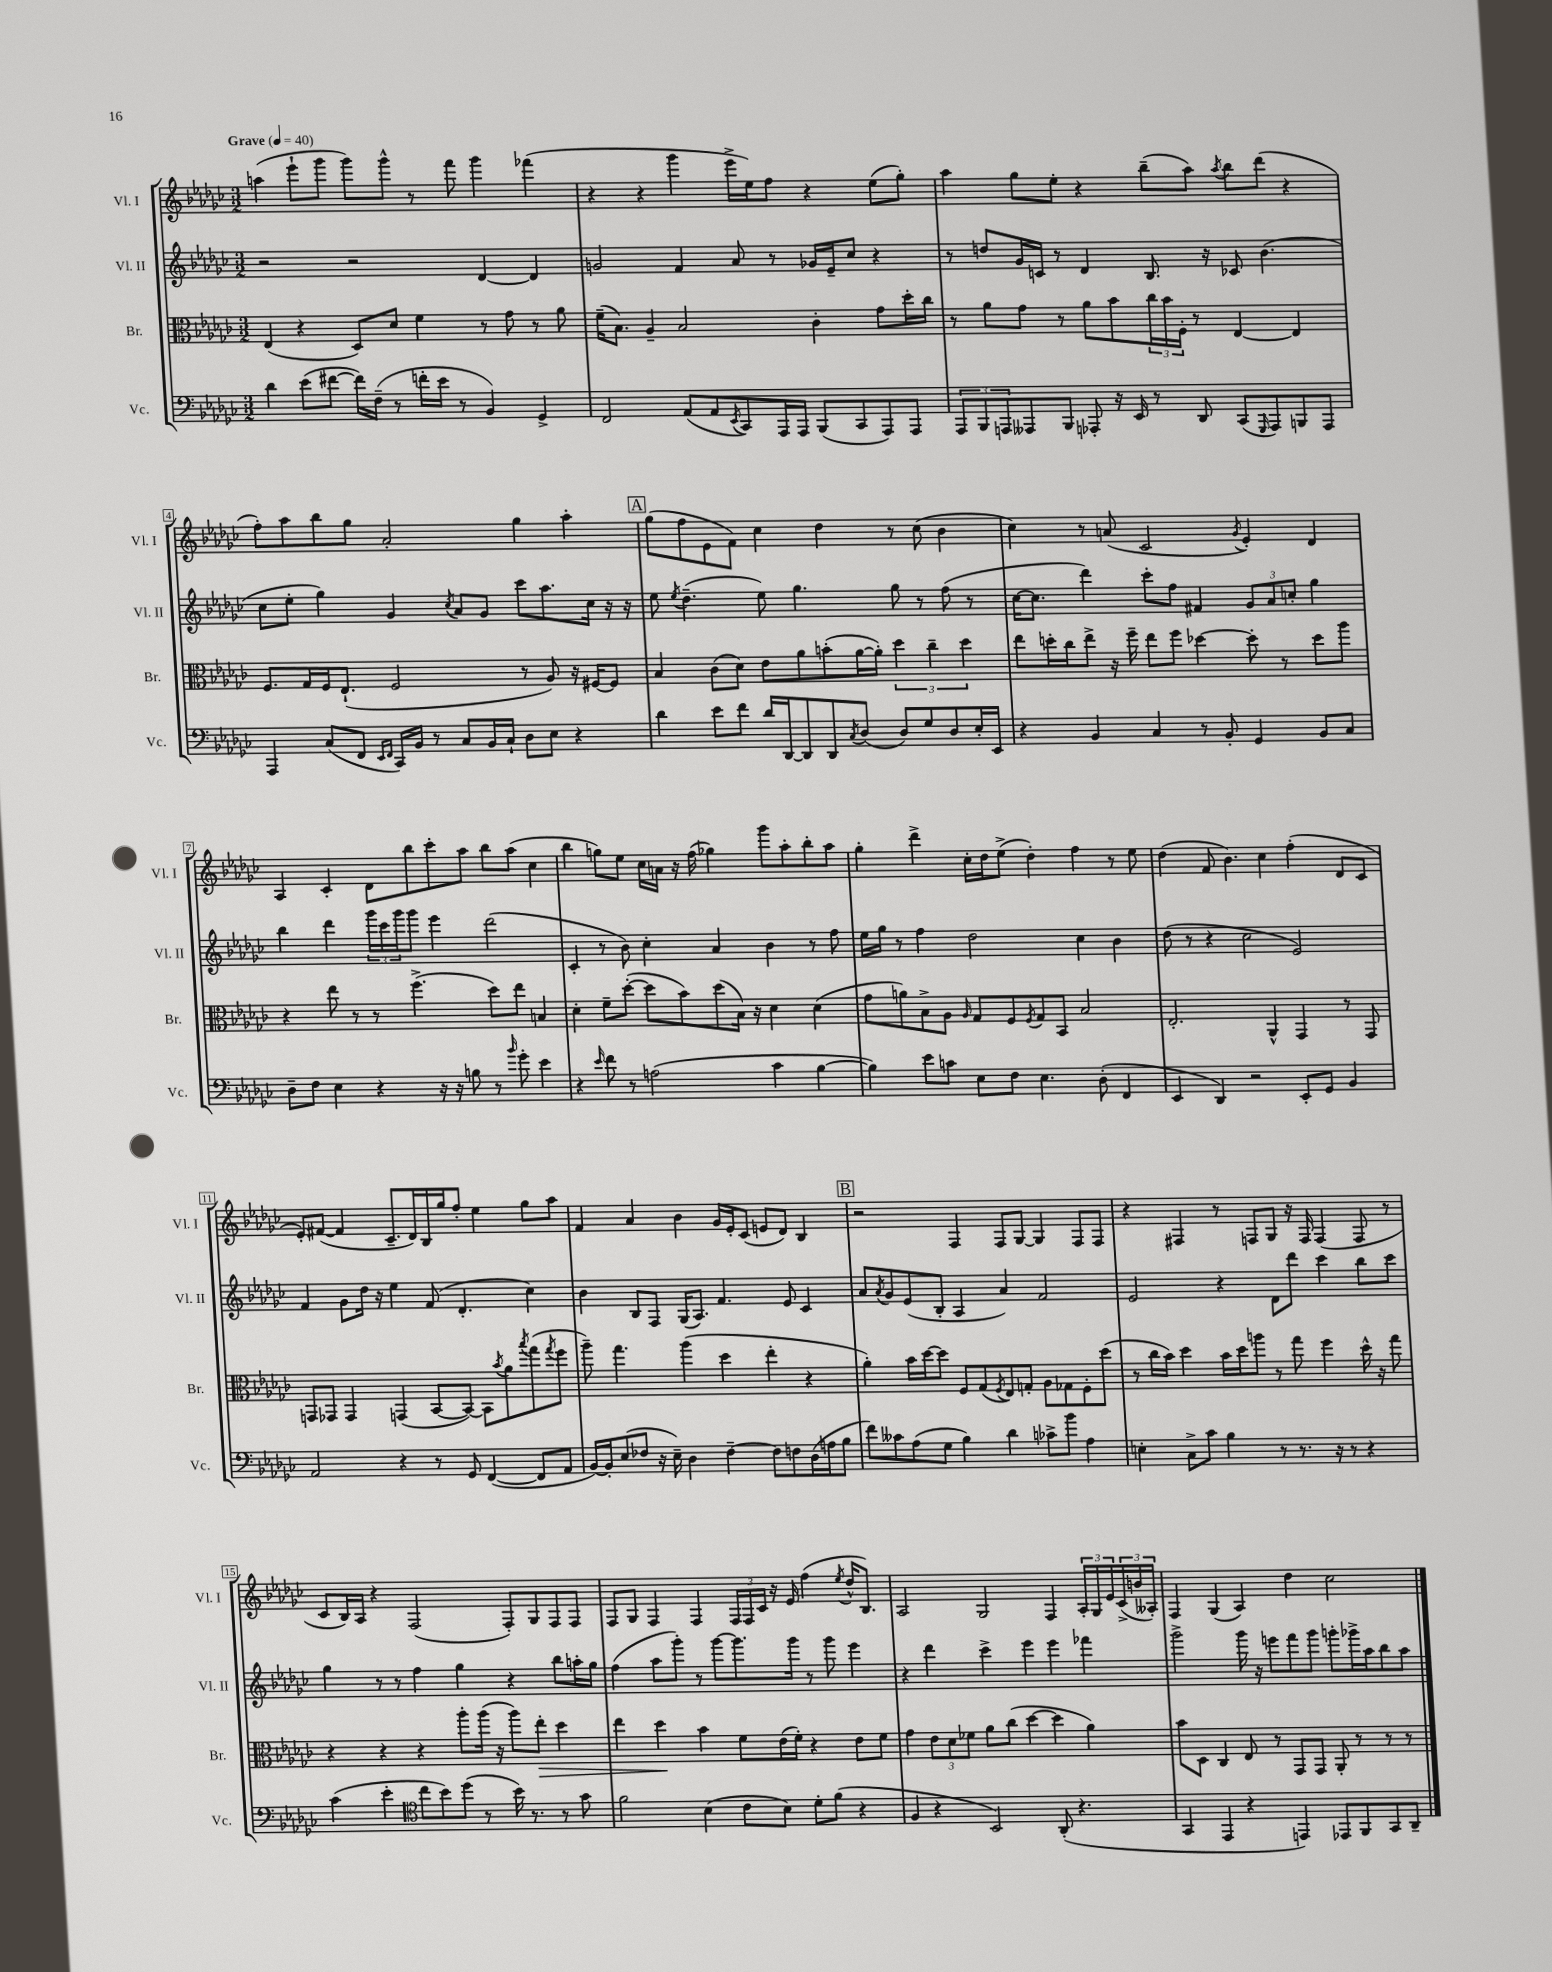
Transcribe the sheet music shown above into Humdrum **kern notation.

**kern	**kern	**kern	**kern
*staff4	*staff3	*staff2	*staff1
*clefF4	*clefC3	*clefG2	*clefG2
*k[b-e-a-d-g-c-]	*k[b-e-a-d-g-c-]	*k[b-e-a-d-g-c-]	*k[b-e-a-d-g-c-]
*M3/2	*M3/2	*M3/2	*M3/2
*MM40	*MM40	*MM40	*MM40
4d-	(4E-	2r	(4aa
(8e-	4r	.	8eee-`
[8f#	.	.	8ggg-
16f#])	8D-)	2r	8ggg-)
(16F~	.	.	.
8r	8d-	.	8ggg-^^
16f'	4f	.	8r
16e-	.	.	.
8r	.	.	8fff
4BB-)	8r	[4d-	4ggg-
.	8g-	.	.
4GG-^	8r	4d-]	(4fff-
.	8a-	.	.
=	=	=	=
2FF	(16f~	2g	4r
.	8.B-)	.	.
.	4A-~	.	4r
(8AA-	2B-	4f	4ggg-
8AA-	.	.	.
8qEE-	.	.	.
8CC-)	.	8a-	16eee-^
.	.	.	16ee-)
16AAA-	.	8r	8ff
16AAA-	.	.	.
(8BBB-	4c-'	16g-	4r
.	.	16e-~	.
8CC-	.	8cc-	.
8AAA-)	8g-	4r	(8ee-
8AAA-	16dd-'	.	8gg-')
.	16cc-	.	.
=	=	=	=
12AAA-	8r	8r	4aa-
12BBB-	.	.	.
.	8a-	8dd	.
12AAA	.	.	.
8AAA--	8g-	16g-	8gg-
.	.	16c	.
8BBB-	8r	8r	8ee-'
8AAA-'	8a-	4d-	4r
16r	8b-	.	.
16EE-	.	.	.
8r	24cc-	8.B-	(8bb-~
.	24b-	.	.
.	24F'	.	.
8DD-	8r	.	8aa-)
.	.	16r	.
.	.	.	8qaa-
(8CC-	[4E-	8c-	8bb-
16qqGGG-	.	.	.
8AAA-)	.	(4.b-	(8ddd-
8BBB	4E-]	.	4r
8AAA-	.	.	.
=	=	=	=
4AAA-	8.F	8cc-	8ff')
.	.	8ee-'	8aa-
.	16G-	.	.
(8C-	16F	4gg-)	8bb-
.	(8.E-`	.	.
8FF	.	.	8gg-
16qqEE-	.	.	.
16qqFF	.	.	.
16CC-)	2F	4g-	2a-'
16BB-	.	.	.
8r	.	.	.
.	.	8qcc-	.
8C-	.	8a-	.
16BB-	.	8g-	.
16C-`	.	.	.
8D-	8r	8ccc-	4gg-
8E-	8A-)	8.aa-	.
4r	16r	.	4aa-'
.	[16F#	16cc-	.
.	8F#]	16r	.
.	.	16r	.
=	=	=	=
4d-	4B-	8ee-	(8gg-
.	.	8qee-	.
.	.	(4.dd-~	8ff
8e-	(8c-	.	8e-
8f	8d-)	.	8f)
16d-	8e-	8ee-)	4cc-
[16DD-	.	.	.
8DD-]	8a-	4.gg-	.
8DD-	(8b'	.	4dd-
8qC-	.	.	.
(8D-	[16a-	.	.
.	16a-'])	.	.
8D-)	6dd-	8gg-	8r
8G-	.	8r	(8cc-
.	6cc-~	.	.
8D-	.	(8ff	4b-
.	6dd-	.	.
16E-'	.	8r	.
16EE-	.	.	.
=	=	=	=
4r	8ee-	[16cc-	4cc-)
.	.	8.cc-]	.
.	16dd'	.	.
.	16cc-	.	.
4BB-	8ee-^	4ddd-)	8r
.	16r	.	(8a
.	16ff~	.	.
4C-	8ee-	8ccc-'	2c-
.	8ff	8ff	.
8r	[4dd-	4f#	.
8BB-'	.	.	.
.	.	.	8qg-
4GG-	8dd-']	12g-	4e-')
.	.	12a-	.
.	8r	.	.
.	.	12cc'	.
8BB-	8dd-	4gg-	4d-
8C-	8aa-	.	.
=	=	=	=
8D-~	4r	4bb-	4A-
8F	.	.	.
4E-	8ee-	4ddd-	4c-'
.	8r	.	.
4r	8r	24ggg-	8d-
.	.	24ccc-	.
.	.	24ggg-	.
.	(4.ff^	8ggg-	8bb-
16r	.	4eee-	8ccc-'
16r	.	.	.
8B	.	.	8aa-
8r	8dd-)	(2ddd-	8bb-
16qqb-	.	.	.
8g-'	8ee-	.	(8aa-
4e-	4B	.	4cc-
=	=	=	=
4r	4d-'	4c-'	4bb-
16qqe-	.	.	.
8f	8f~	8r	8gg)
8r	([8dd-'	8b-)	8ee-
(2A	8dd-]	4cc-'	16cc-
.	.	.	16a
.	8b-)	.	16r
.	.	.	(16ff
.	(8dd-	4a-	4gg-)
.	16B-)	.	.
.	16r	.	.
4c-	4d-	4b-	8ggg-
.	.	.	8aa-'
[4B-	(4d-	8r	8bb-'
.	.	8ff	8aa-
=	=	=	=
4B-])	8g-	16ee-	4gg-'
.	.	16gg-	.
.	8a)	8r	.
8e-	8B-^	4ff	4ddd-^
8c	8A-	.	.
.	16qqA-	.	.
8E-	8G-	2dd-	16cc-'
.	.	.	16dd-
8F	8F	.	(8ee-^
.	8qF	.	.
4.E-	8G-	.	4dd-')
.	8BB-	.	.
.	2B-	4cc-	4ff
(8D-'	.	.	.
4FF	.	4b-	8r
.	.	.	8ee-
=	=	=	=
4EE-	2.E-'	(8dd-	(4dd-
.	.	8r	.
4DD-)	.	4r	8f
.	.	.	4.b-)
2r	.	2cc-	.
.	4AA-^^	.	4cc-
8EE-'	4GG-	2e-)	(4ff'
8GG-	.	.	.
4BB-	8r	.	8d-
.	8GG-	.	8c-
=	=	=	=
2AA-	8GG	4f	8e-')
.	8GG-	.	([8f#
.	4GG-	8g-	4f#]
.	.	16dd-	.
.	.	16r	.
4r	(4GG	4ee-	8.c-~
.	.	.	16d-)
8r	[8BB-	(8f	16B-
.	.	.	16gg-
8GG-	8BB-_)	4.d-'	8ff'
([4FF	8BB-]	.	4ee-
.	8qb-	.	.
.	8a-	.	.
.	8qbb-	.	.
8FF]	(8gg-	4cc-)	8gg-
.	8qgg-	.	.
8AA-	8ff	.	8aa-
=	=	=	=
[16BB-)	8aa-~)	4b-	4f
16BB-']	.	.	.
(8E-	4.gg-	.	.
8F-	.	8B-	4a-
16r	.	8F	.
16E-~)	.	.	.
4D-	(4aa-	(16G-	4b-
.	.	8.A-)	.
[4F-~	4dd-	4.f	16g-
.	.	.	16e-'
.	.	.	(8c-
8F-]	4ee-'	.	8e
8F	.	8e-	8d-)
(16D-	4r	4c-	4B-
16A	.	.	.
8B-	.	.	.
=	=	=	=
8f)	4a-')	8a-	2r
.	.	8qa-	.
8c--	.	8g-	.
(8A-	16b-	(8e-	.
.	[16dd-	.	.
8G-	8dd-]	8B-'	.
4B-)	8F	4A-	4F
.	(8G-	.	.
.	8qF	.	.
4d-	8E-)	4a-)	8F
.	8G'	.	[8G-
8c-^	8A-	2f	4G-]
8b-	8G-	.	.
4A-	8F'	.	8F
.	(8dd-	.	8F
=	=	=	=
4E'	8r	2e-	4r
.	16cc-	.	.
.	16b-)	.	.
8C-^	4dd-	.	4F#
8c-	.	.	.
4B-	16b-	4r	8r
.	16dd-	.	.
.	8aa	.	8F
8r	8r	8d-	8G-
8.r	8gg-	8ddd-	16r
.	.	.	16F
.	4ff	4ccc-	(4F
16r	.	.	.
8r	.	.	.
4r	16dd-^^	8bb-	8F
.	16r	.	.
.	8gg-	8ccc-	8r
=	=	=	=
(4c-	4r	4gg-	8c-
.	.	.	16B-)
.	.	.	16A-
4e-'	4r	8r	4r
.	.	8r	.
*clefC4	*	*	*
8cc-	4r	4ff	(2F
8b-)	.	.	.
(8dd-	8aa-'	4gg-	.
8r	(16aa-	.	.
.	16r	.	.
16b-)	8aa-)	4r	8F')
8.r	.	.	.
.	8ee-'	.	8G-
8r	4dd-	8bb-	8F
8g-	.	16aa'	8F
.	.	16gg-	.
=	=	=	=
2f	4ee-	(4ff	8F
.	.	.	8G-
.	4dd-	8aa-	4F
.	.	8ggg-')	.
(4B-	4b-	8r	4F
.	.	[8ggg-	.
8c-	8f	8.ggg-]	24F
.	.	.	24F
.	.	.	24c-
8B-)	(16e-	.	16r
.	16f')	16ggg-	16e-
8d-'	4r	8r	(4ff
(8f	.	8ggg-	.
.	.	.	8qee-
4r	8e-	4eee-	16dd-^^
.	.	.	8.B-)
.	8f	.	.
=	=	=	=
4F	4g-	4r	2A-
4r	12e-	4ddd-	.
.	12d-	.	.
.	12f-	.	.
2BB-)	8a-	4ccc-^	2G-
.	(8cc-	.	.
.	[4dd-	4eee-	.
(8AA-'	4dd-]	4eee-	4F
4.r	.	.	.
.	4a-)	4fff-	24A-'
.	.	.	24G-
.	.	.	24e-
.	.	.	(24c-^
.	.	.	24b
.	.	.	24A--')
=	=	=	=
4GG-	8b-	2ggg-^	4F
.	8D-	.	.
4EE-	4C-	.	(4G-
4r	8E-	16ggg-	4A-)
.	.	16r	.
.	8r	8eee	.
4EE)	8GG-	8fff	4dd-
.	8GG-	8ggg-	.
8EE-	8AA-'	8ggg'	2cc-
8FF	8r	16ggg-^	.
.	.	16aa-	.
8GG-	8r	8bb-	.
8AA-~	8r	8aa-	.
==	==	==	==
*-	*-	*-	*-
